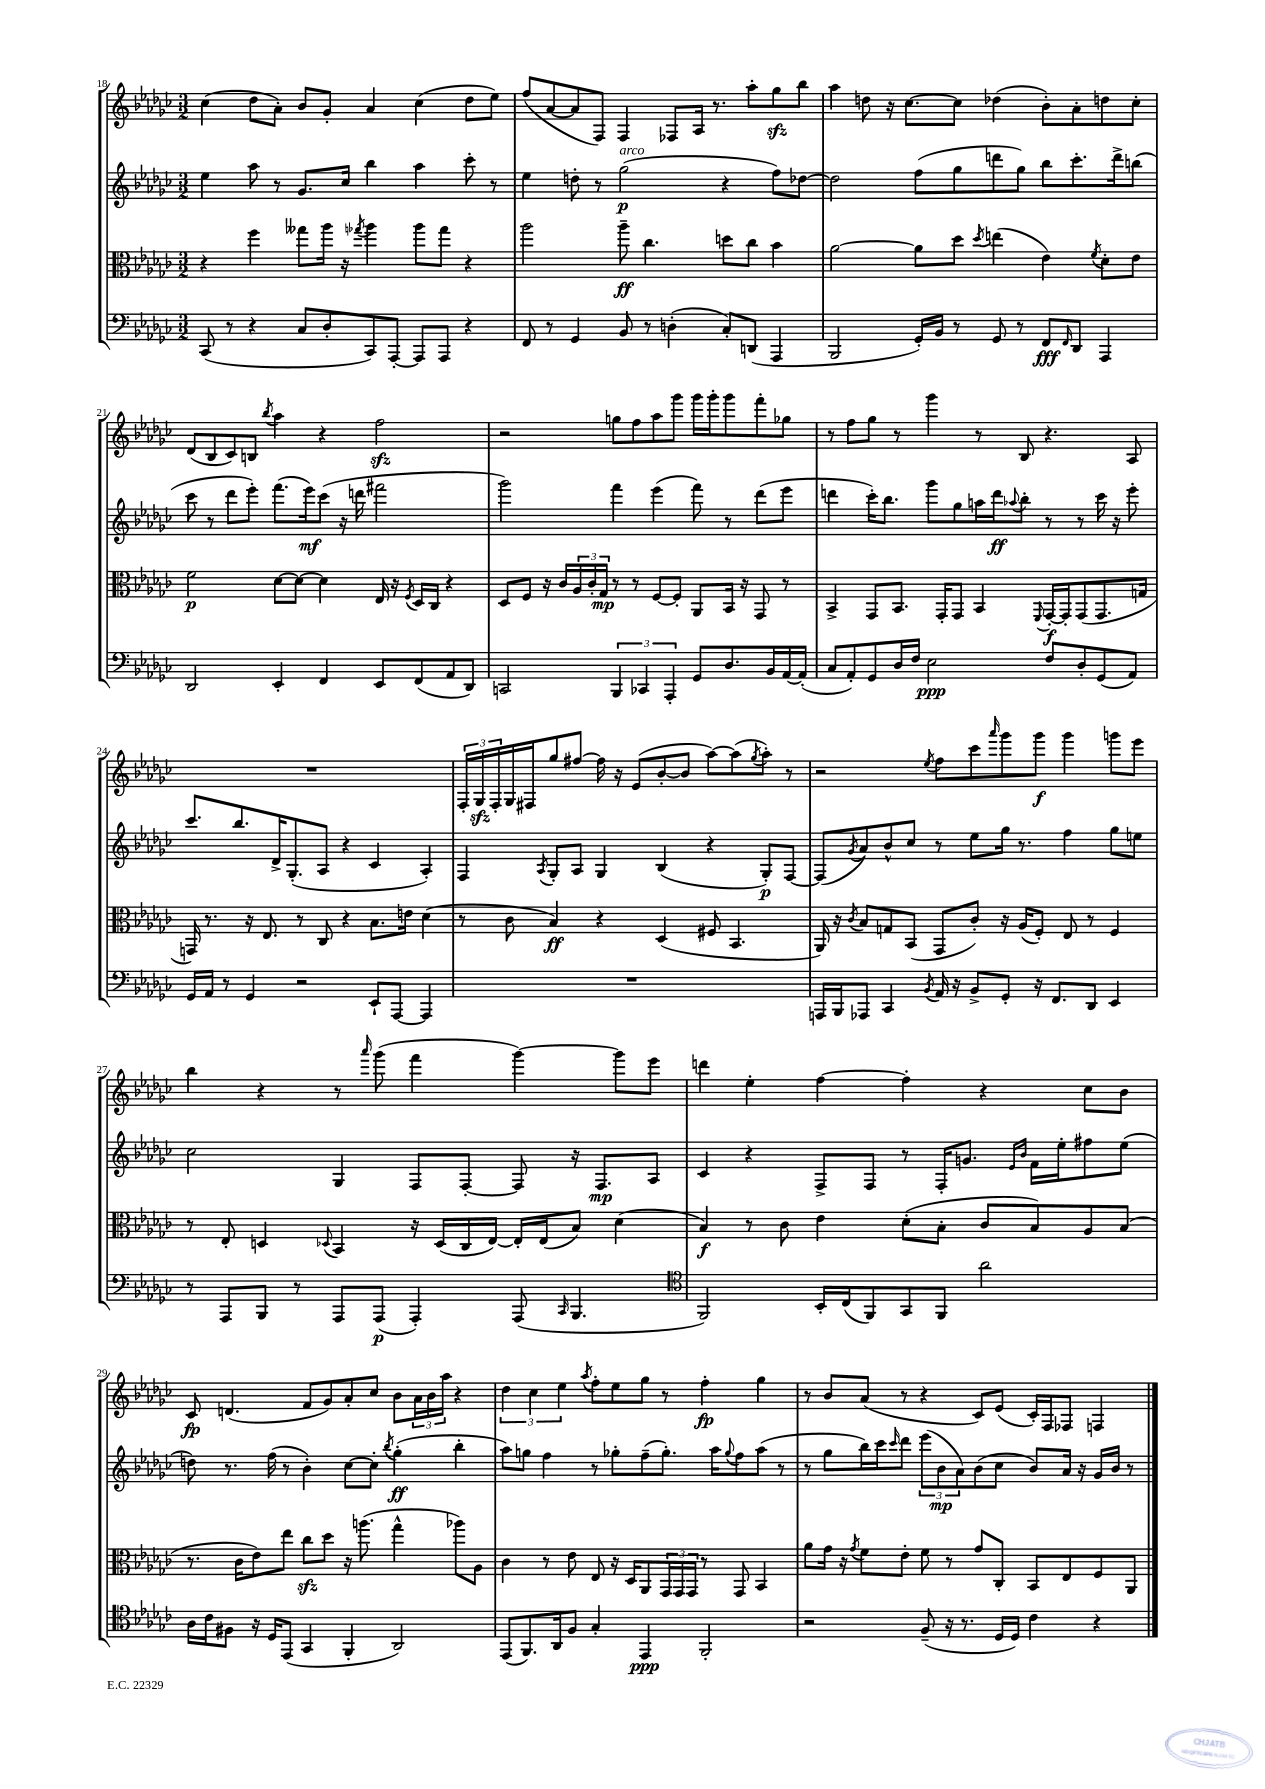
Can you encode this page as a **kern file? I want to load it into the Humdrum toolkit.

**kern	**kern	**kern	**kern
*staff4	*staff3	*staff2	*staff1
*clefF4	*clefC3	*clefG2	*clefG2
*k[b-e-a-d-g-c-]	*k[b-e-a-d-g-c-]	*k[b-e-a-d-g-c-]	*k[b-e-a-d-g-c-]
*M3/2	*M3/2	*M3/2	*M3/2
(8CC-/	4r	4ee-\	(4cc-\
8r	.	.	.
4r	4ff\	8aa-\	8dd-\L
.	.	8r	8a-'\J)
8C-/L	8gg--\L	8.g-/L	8b-/L
8D-'/	16aa-\Jk	.	8g-'/J
.	16r	16cc-/Jk	.
.	8qgg-/	.	.
8CC-/)	4aa-\	4bb-\	4a-/
[8AAA-'/J	.	.	.
8AAA-/]L	8aa-\L	4aa-\	(4cc-\
8AAA-/J	8gg-\J	.	.
4r	4r	8ccc-'\	8dd-\L
.	.	8r	8ee-\J)
=	=	=	=
8FF/	2aa-\	4ee-\	(8ff/L
8r	.	.	[8a-/
4GG-/	.	8dd'\	8a-/]
.	.	8r	8F/J)
8BB-/	8aa-~\	(2gg-\	4F/
8r	4.cc-\	.	.
(4D'\	.	.	8F-/L
.	.	.	16A-/Jk
.	.	.	8.r
8C-'/L)	8dd\L	4r	.
(8DD/J	8cc-\J	.	8aa-'\L
4AAA-/	4b-\	8ff\L)	8gg-\
.	.	[8dd-\J	8bb-\J
=	=	=	=
2BBB-/	[2a-\	2dd-\]	4aa-\
.	.	.	8dd\
.	.	.	16r
.	.	.	[8.cc-\L
16GG-'/LL)	8a-\]L	(8ff\L	.
16BB-/JJ	.	.	.
8r	8dd-\J	8gg-\	8cc-\]J
.	8qdd-/	.	.
8GG-/	(4ee\	8ddd\	(4dd-\
8r	.	8gg-\J)	.
8FF/L	4e-\)	8bb-\L	8b-'\L)
16qqFF/	.	.	.
8DD-/J	.	8.ccc-'\	8a-'\
.	8qf/	.	.
4AAA-/	8d-'\L	.	8dd\
.	.	16ddd^\k	.
.	8e-\J	(8bb\J	8cc-'\J
=	=	=	=
2DD-/	2f\	8ccc-\	(8d-/L
.	.	8r	8B-/
.	.	8ddd-\L	8c-/)
.	.	8eee-'\J)	8B/J
.	.	.	8qbb-/
4EE-'/	[8d-\L	(8.fff\L	4aa-\
.	8d-\_J	.	.
.	.	16eee-\k)	.
4FF/	4d-\]	(8ccc-\J	4r
.	.	16r	.
.	.	16ddd\	.
8EE-/L	16E-/	2fff#\	2ff\
.	16r	.	.
.	8qF/	.	.
(8FF/	16D-/LL	.	.
.	16C-/JJ	.	.
8AA-/	4r	.	.
8DD-/J)	.	.	.
=	=	=	=
2CC/	8D-/L	2ggg-\)	2r
.	8F/J	.	.
.	16r	.	.
.	16c-/LL	.	.
.	24A-/	.	.
.	24c-'/	.	.
.	24G-/JJ	.	.
6BBB-/	8r	4fff\	8gg\L
.	8r	.	8ff\
6CC-/	.	.	.
.	[8F/L	(4eee-\	8aa-\
6AAA-'/	.	.	.
.	8F'/]J	.	8ggg-\J
8GG-/L	8AA-/L	8fff\)	16ggg-\LL
.	.	.	16ggg-'\J
8.D-/	16BB-/Jk	8r	8ggg-\
.	16r	.	.
.	8GG-/	(8ddd-\L	8fff'\
16BB-/L	.	.	.
[16AA-/	8r	8eee-\J	8gg-\J
(16AA-'/]JJ	.	.	.
=	=	=	=
8C-/L	4BB-^/	4ddd\	8r
8AA-'/)	.	.	8ff\L
8GG-/	8GG-/L	16ccc-'\LK)	8gg-\J
.	.	8.bb-\J	.
16D-/L	8.BB-/J	.	8r
16F/JJ	.	.	.
2E-\	.	8ggg-\L	4ggg-\
.	16GG-'/LK	.	.
.	8GG-/J	8gg-\	.
.	4BB-/	16aa\L	8r
.	.	16ddd\J	.
.	.	8qqaa-/	.
.	.	8bb-'\J	8B-/
.	8qqFF/	.	.
8F/L	[16GG-'/LL	8r	4.r
.	16GG-'/]J	.	.
8D-'/	(8GG-/	8r	.
(8GG-/	8.GG-/	16ccc-\	.
.	.	16r	.
8AA-/J)	.	8eee-'\	8A-/
.	16G/Jk	.	.
=	=	=	=
16GG-/LL	16GG/)	8.ccc-/L	1.r
16AA-/JJ	8.r	.	.
8r	.	.	.
.	.	8.bb-/	.
4GG-/	16r	.	.
.	8.E-/	.	.
.	.	16d-^/K	.
.	.	(8.G-'/	.
2r	8r	.	.
.	8C-/	8A-/J	.
.	4r	4r	.
8EE-`/L	8.B-\L	4c-/	.
[8AAA-/J	.	.	.
.	16e\Jk	.	.
4AAA-/]	(4d-\	4A-'/)	.
=	=	=	=
1.r	8r	4F/	24F'/LL
.	.	.	24G-/
.	.	.	24F'/
.	8c-\	.	16G-/
.	.	.	16F#/J
.	.	8qA-/	.
.	4B-/)	8G-'/L	8gg-/
.	.	8A-/J	[8ff#/J
.	4r	4G-/	16ff#\]
.	.	.	16r
.	.	.	(8e-/L
.	(4D-/	(4B-/	[8b-'/
.	.	.	8b-/]J
.	8F#/	4r	[8aa-\L)
.	4.BB-/	.	(8aa-\]
.	.	.	8qgg-/
.	.	8G-'/L)	8aa-'\J)
.	.	[8F/J	8r
=	=	=	=
16AAA/LL	16AA-/)	(8F/]L	2r
16BBB-/J	16r	.	.
.	8qc-/	8qg-/	.
8AAA-/J	8B-/L	8a-/)	.
4CC-/	8G/	8b-^^/	.
.	(8BB-/J	8cc-/J	.
8qBB-/	.	.	8qee-/
16AA-/	8GG-/L	8r	8ff\L
16r	.	.	.
8BB-^/L	8c-'/J)	8ee-\L	8ccc-\
.	.	.	16qqaaa-/
8GG-'/J	16r	16gg-\Jk	8ggg-\
.	(16A-/LK	8.r	.
16r	8F'/J)	.	8ggg-\J
8.FF/L	.	.	.
.	8E-/	4ff\	4ggg-\
8DD-/J	8r	.	.
4EE-/	4F/	8gg-\L	8ggg\L
.	.	8ee\J	8eee-\J
=	=	=	=
8r	8r	2cc-\	4bb-\
8AAA-/L	8E-'/	.	.
8BBB-/J	4D/	.	4r
8r	.	.	.
.	8qqD-/	.	.
8AAA-/L	4BB-/	4G-/	8r
.	.	.	16qqaaa-/
(8AAA-/J	.	.	(8ggg-\
4AAA-'/)	16r	8F/L	4fff\
.	(16D-/LL	.	.
.	16C-/	[8F'/J	.
.	[16E-/JJ)	.	.
(8AAA-/	16E-'/]LL	8F/]	[4ggg-\)
.	(16E-/J	.	.
16qqCC-/	.	.	.
4.BBB-/	8B-/J)	16r	.
.	.	8.F/L	.
.	(4d-\	.	8ggg-\]L
.	.	8A-/J	8eee-\J
=	=	=	=
*clefC4	*	*	*
2FF/)	4B-/)	4c-/	4ddd\
.	8r	4r	4ee-'\
.	8c-\	.	.
16BB-'/LL	4e-\	8F^/L	[4ff\
(16C-/J	.	.	.
8FF/)	.	8F/J	.
8GG-/	(8d-'\L	8r	4ff'\]
8FF/J	8B-'\J	16F'/LK	.
.	.	8.g/J	.
2a-\	8c-/L	.	4r
.	.	16qqe-/LL	.
.	.	16qqb-/JJ	.
.	8B-/)	16f\LL	.
.	.	16ee-'\J	.
.	8A-/	8ff#\	8cc-\L
.	(8B-/J	(8ee-\J	8b-\J
=	=	=	=
16A-\LL	8.r	8dd\)	8c-/
16c-\J	.	.	.
8F#\J	.	8.r	(4.d/
.	16c-\LK	.	.
16r	8e-\)	.	.
16D-/LK	.	(16ff\	.
(8EE-/J	8ee-\J	8r	.
4GG-/	8cc-\L	4b-'\)	8f/L
.	8dd-\J	.	8g-/)
4FF'/	16r	[8cc-\L	8a-'/
.	(8.aa\	.	.
.	.	8cc-'\]J	8cc-/J
.	.	8qbb-/	.
2AA-/)	4gg-^^\	(4gg-'\	8b-\L
.	.	.	24a-\L
.	.	.	24b-\
.	.	.	24aa-\JJ
.	8aa-\L)	4bb-'\	4r
.	8A-\J	.	.
=	=	=	=
(8EE-/L	4c-\	8aa-\L)	6dd-\
8.FF/)	.	8gg\J	.
.	.	.	6cc-\
.	8r	4ff\	.
16AA-/k	.	.	.
.	.	.	6ee-\
8F/J	8e-\	.	.
.	.	.	8qaa-/
4G-'/	8E-/	8r	8ff'\L
.	16r	8gg-'\L	8ee-\
.	16D-/LK	.	.
4EE-/	8AA-/	(8ff~\	8gg-\J
.	24GG-/L	8.gg-'\J)	8r
.	24GG-/	.	.
.	24GG-/JJ	.	.
2FF'/	8r	.	4ff'\
.	.	16aa-\LK	.
.	.	8qqgg-/	.
.	8GG-/	8ff\	.
.	4BB-/	(8aa-\J	4gg-\
.	.	8r	.
=	=	=	=
2r	8a-\L	8r	8r
.	16g-\Jk	8gg-\L	8b-/L
.	16r	.	.
.	8qg-/	.	.
.	8f\L	16bb-\L)	(8a-/J
.	.	16ccc-\J	.
.	.	16qqccc-/	.
.	8e-'\J	8ddd-\J	8r
(8F~/	8f\	(12eee-\L	4r
.	.	12b-\	.
16r	8r	.	.
.	.	12a-\)	.
8.r	.	.	.
.	8g-/L	(8b-\	8c-/L)
16D-/LL	8C-'/J	8cc-\J	(8e-/J
16D-/JJ)	.	.	.
4c-\	8BB-/L	8b-/L)	16c-'/LL)
.	.	.	16F/J
.	8E-/	16a-/Jk	8F-/J
.	.	16r	.
4r	8F/	16g-/LL	4F/
.	.	16b-/JJ	.
.	8AA-/J	8r	.
==	==	==	==
*-	*-	*-	*-
